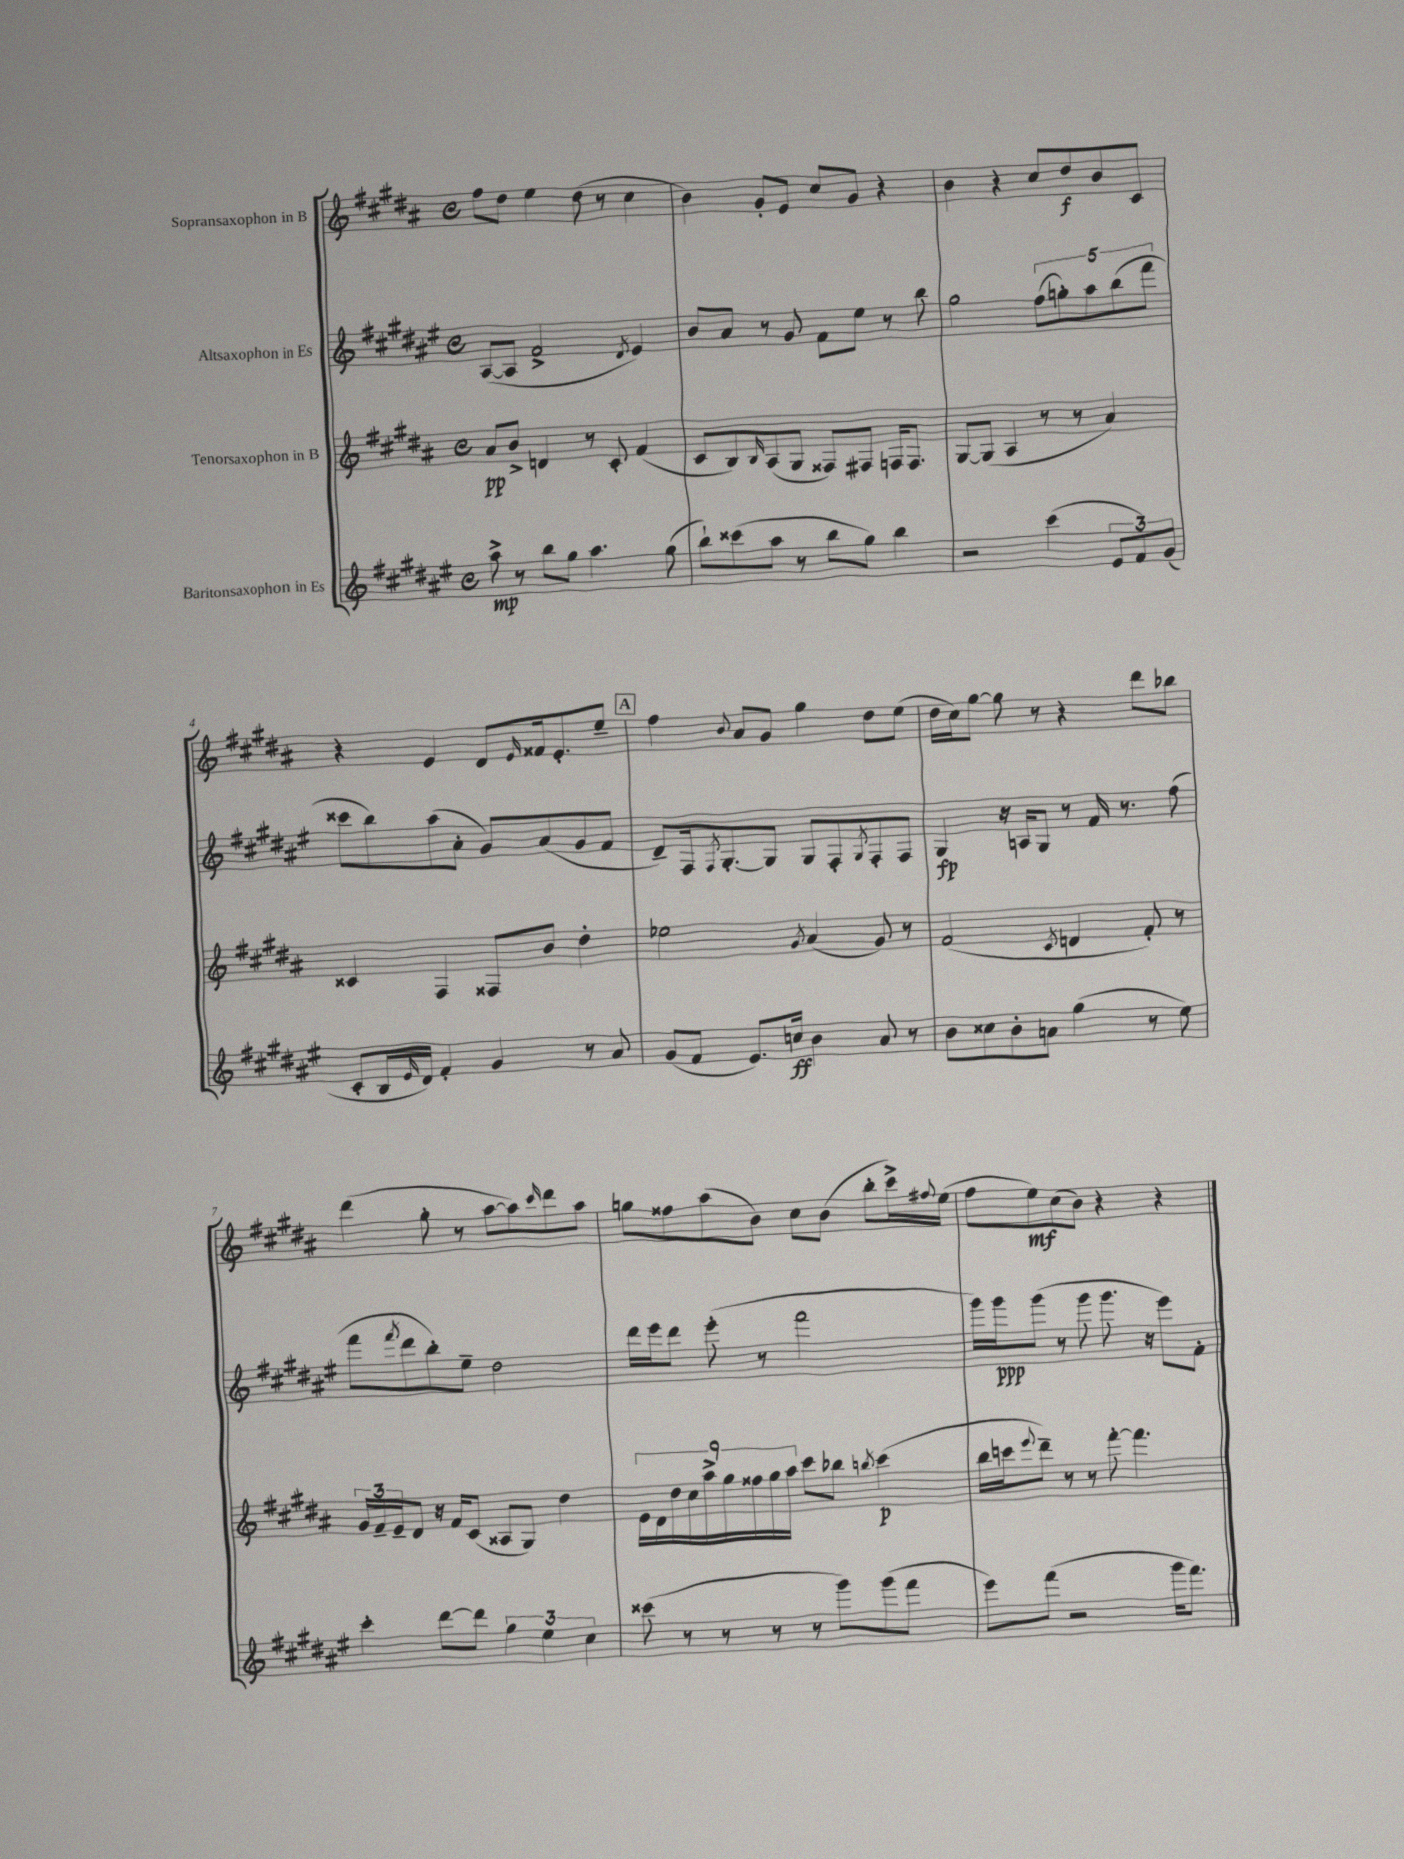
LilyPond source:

<<
\new StaffGroup <<
\new Staff = "s0" \with { instrumentName = "Sopransaxophon in B" } {
    \clef treble \key b \major \defaultTimeSignature \time 4/4
    fis''8 dis''8 e''4 dis''8( r8 cis''4 |
    b'4) gis'8-. e'8 cis''8 gis'8 r4 |
    b'4 r4 cis''8 dis''8\f b'8 cis'8 |
    r4 e'4 dis'8 \grace { e'16 } fisis'16 e'8.-. e''8-- |
    \mark \markup { \box "A" } fis''4 \appoggiatura { b'8 } ais'8 gis'8 gis''4 dis''8 e''8( |
    dis''16 cis''16) gis''8~ gis''8 r8 r4 dis'''8 bes''8 |
    dis'''4( gis''8-. r8 ais''8~ ais''8) \grace { cis'''16 } dis'''8 ais''8 |
    g''8 fisis''8 ais''8( b'8) cis''8 b'8( b''8-. cis'''16->) \appoggiatura { fis''8 } e''16( |
    fis''8 e''8\mf) cis''8( b'8) r4 r4 \bar "|." |
}
\new Staff = "s1" \with { instrumentName = "Altsaxophon in Es" } {
    \clef treble \key fis \major \defaultTimeSignature \time 4/4
    ais8~( ais8 fis'2-> \acciaccatura { dis'8 } eis'4) |
    b'8 ais'8 r8 gis'8 fis'8 eis''8 r8 b''8 |
    gis''2 \tuplet 5/4 { fis''8( g''8-.) ais''8 b''8( fis'''8 } |
    cisis'''8 b''8) ais''8( ais'8-. gis'8) ais'8( gis'8 fis'8 |
    \mark \markup { \box "A" } dis'8--) fis16 \acciaccatura { fis8 } gis8.~-. gis8 gis8 fis8-. \acciaccatura { gis8 } fis8-. fis8 |
    gis4\fp r16 a16 gis8 r8 fis'16 r8. fis''8( |
    fis'''8 \acciaccatura { fis'''8 } dis'''8 b''8-.) eis''8-- dis''2 |
    dis'''16 eis'''16 dis'''8 eis'''8-.( r8 fis'''2 |
    gis'''16) gis'''16\ppp gis'''8( r8 gis'''8 gis'''8. r16 eis'''8) fis'8-. \bar "|." |
}
\new Staff = "s2" \with { instrumentName = "Tenorsaxophon in B" } {
    \clef treble \key b \major \defaultTimeSignature \time 4/4
    ais'8\pp b'8-> d'4 r8 cis'8-. fis'4( |
    cis'8 b8) \grace { b16 } ais8( gis8 fisis8) fis8 f16 f8. |
    gis8~ gis8( ais4 r8 r8 ais'4) |
    cisis'4 fis4 fisis8 b'8 dis''4-. |
    \mark \markup { \box "A" } ees''2 \acciaccatura { gis'8 } ais'4( gis'8) r8 |
    fis'2( \acciaccatura { cis'8 } d'4 fis'8-.) r8 |
    \tuplet 3/2 { gis'16 fis'16-- e'16-- } dis'8 r16 fis'16 cis'8( aisis8 gis8) dis''4 |
    \tuplet 9/8 { e'16 dis'16 dis''16 cis''16 ais''16-> gis''16 fisis''16 gis''16 ais''16 } cis'''8 bes''8 \acciaccatura { b''8 } cis'''4\p( |
    b''16 c'''16 \appoggiatura { e'''8 } dis'''8--) r8 r8 fis'''8~-. fis'''4. \bar "|." |
}
\new Staff = "s3" \with { instrumentName = "Baritonsaxophon in Es" } {
    \clef treble \key fis \major \defaultTimeSignature \time 4/4
    ais''8->\mp r8 b''8 gis''8 ais''4. gis''8( |
    b''8-!) cisis'''8( ais''8 r8 b''8 gis''8) b''4 |
    r2 cis'''4( \tuplet 3/2 { eis'8 fis'8) gis'8( } |
    cis'8-. b16 \grace { eis'16 } dis'16) fis'4-. gis'4 r8 ais'8 |
    \mark \markup { \box "A" } gis'8( fis'8 eis'8.) c''16\ff b'4 ais'8 r8 |
    b'8 cisis''8 b'8-. a'8 gis''4( r8 eis''8) |
    cis'''4-. dis'''8~ dis'''8 \tuplet 3/2 { gis''4 eis''4 cis''4 } |
    cisis'''8( r8 r8 r8 r8 gis'''8) gis'''8( fis'''8 |
    eis'''8) fis'''8( r2 gis'''16 fis'''8.) \bar "|." |
}
>>
>>
